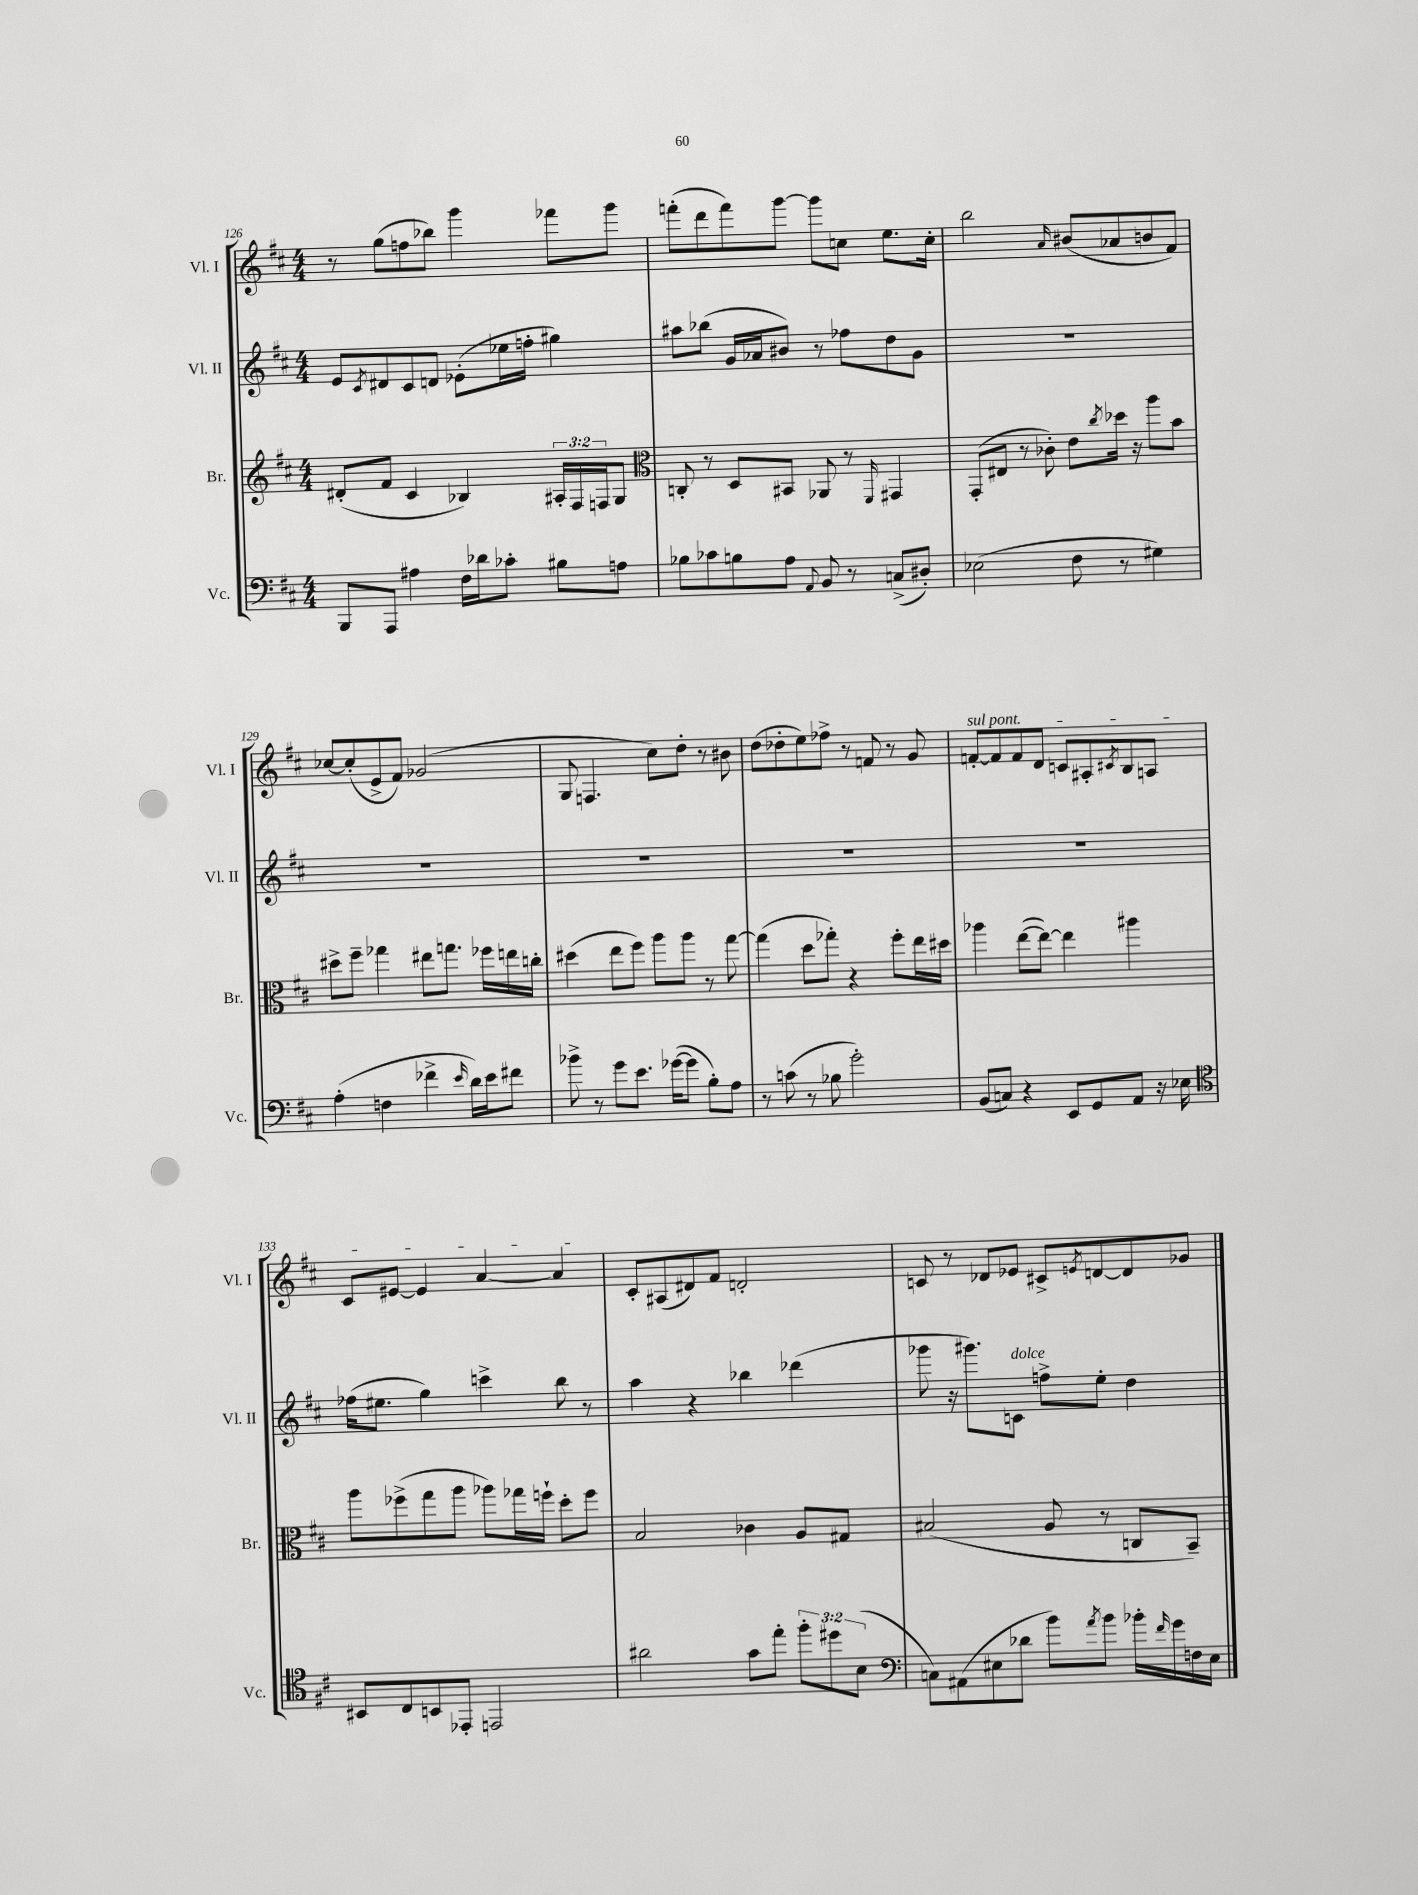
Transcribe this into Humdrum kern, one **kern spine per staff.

**kern	**kern	**kern	**kern
*part4	*part3	*part2	*part1
*staff4	*staff3	*staff2	*staff1
*I"Vc.	*I"Br.	*I"Vl. II	*I"Vl. I
*I'Vc.	*I'Br.	*I'Vl. II	*I'Vl. I
*clefF4	*clefG2	*clefG2	*clefG2
*k[f#c#]	*k[f#c#]	*k[f#c#]	*k[f#c#]
*M4/4	*M4/4	*M4/4	*M4/4
=126	=126	=126	=126
8BBB/L	(8d#X'/L	8e/L	8r
.	.	8qc#/	.
8AAA/J	8f#/J	8d#X/	(8gg\L
4A#X\	4c#/	8c#/	8ffn\
.	.	8dn/J	8bb-X\J)
16F#\LL	4B-X/)	(8e-X'\L	4ggg\
16d-X\J	.	.	.
8c-X'\J	.	16ee-X\L	.
.	.	16ffn'\JJ	.
8B#X\L	24A#X'/LL	4gg#X\)	8fff-X\L
.	24F#/	.	.
.	24Fn/J	.	.
8An\J	8G/J	.	8ggg\J
=127	=127	=127	=127
*	*clefC3	*	*
8B-X\L	8Cn'/	8aa#X\L	(8fffn'\L
8c-X\	8r	(8bb-X\J	8ddd\
8Bn\	8D/L	16g/LL	8fff\)
.	.	16a-X/J	.
8A\J	8BB#X/J	8b#X/J)	[8ggg\J
8qqAA/	.	.	.
8BB/	8AA-X/	8r	8ggg\L]
8r	8r	8ff-X\L	8ccn\J
.	16qqFF#/	.	.
(8Cn^/L	4GG#X/	8dd\	8.ee\L
8D#X'/J)	.	8g\J	.
.	.	.	16cc'\Jk
=128	=128	=128	=128
(2E-X\	(8GG'/L	1r	2bb\
.	8E#X/J	.	.
.	8r	.	.
.	8c-X'\)	.	.
.	.	.	16qqa/
8F#\	8e\L	.	(8b#X/L
.	8qcc#/	.	.
8r	16dd-X\Jk	.	8a-X/
.	16r	.	.
4G#X\)	8aa\L	.	8bn/
.	8b\J	.	8f#/J)
!!LO:LB:g=z
=129	=129	=129	=129
(4A'\	8dd#X^\L	1r	[8cc-X/L
.	8ff#~\J	.	(8cc-'/]
4Fn\	4gg-X\	.	8e^/
.	.	.	8f#/J)
4f-X^\	8ee#X\L	.	(2g-X/
.	8.ggn\J	.	.
16qqe/	.	.	.
16d\LL)	.	.	.
16e\J	16ff-X\LL	.	.
8f#X\J	16een\	.	.
.	16ccn'\JJ	.	.
=130	=130	=130	=130
8b-X^\	(4dd#X\	1r	8G/
8r	.	.	4.Fn/
8g\L	8ee\L	.	.
8.e\J	8ff#\J)	.	.
.	8aa\L	.	8cc#\L)
([16g-X\KL	.	.	.
8g-\J]	8aa\J	.	8dd'\J
8B'\L)	8r	.	8r
8A\J	[8gg\	.	8b#X\
=131	=131	=131	=131
8r	(4gg\]	1r	(8dd\L
(8cn\	.	.	8dd-X'\
8r	8dd\L	.	8ee\)
8B-X\	8gg-X'\J)	.	8ff-X^\J
2g'\)	4r	.	8r
.	.	.	8fn/
.	8ff#'\L	.	8r
.	16ee\L	.	8g/
.	16dd#X\JJ	.	.
=132	=132	=132	=132
!	!	!	!LO:TX:a:i:t=sul pont.
(8BB/L	4aa-X\	1r	[8fn'/L
8Cn/J)	.	.	8f/]
4r	([8ee\L	.	8f/
.	8ee\J_)	.	8d/J
8EE/L	4ee\]	.	8cn/L
8GG/	.	.	8A#X'/
.	.	.	8qc#X/
8AA/J	4aa#X\	.	8B/
16r	.	.	8An/J
16E-X\	.	.	.
!!LO:LB:g=z
=133	=133	=133	=133
*clefC4	*	*	*
8BB#X/L	8aa\L	(16ff-X\KL	8c#/L
.	.	8.ee#X\J	.
8C#/	(8ff-X^\	.	[8e#X/J
8BBn/	8gg\	4gg\)	4e#/]
8EE-X'/J	8aa\J	.	.
2EEn/	8aa-X\L)	4cccn^\	[4a/
.	16gg-X\L	.	.
.	16ffn`\JJ	.	.
.	8dd'\L	8bb\	4a/]
.	8ff\J	8r	.
=134	=134	=134	=134
2a#X\	2B/	4aa\	8c#'/L
.	.	.	(8A#X/
.	.	4r	8d#X/)
.	.	.	8f#/J
8g\L	4c-X\	4bb-X\	2dn'/
8ee'\J	.	.	.
12ff#'\L	8A/L	(4ddd-X\	.
12dd#X\	.	.	.
.	8G#X/J	.	.
(12B\J	.	.	.
=135	=135	=135	=135
*clefF4	*	*	*
8Cn\L)	(2B#X/	8ggg-X\	8cn/
(8AA#X\	.	16r	8r
.	.	8.ggg#X\L)	.
8E#X\	.	.	8d-X/L
!	!	!LO:TX:a:i:t=dolce	!
8d-X\J	.	8cn\J	8e-X/J
8b\L)	8A/	8ffn^\L	8c#X^/L
8qa/	.	.	8qen/
8b\J	8r	8ee'\J	[8dn/
16b-X'\LL	8Cn/L	4dd\	8d/]
16qqf#/	.	.	.
16g\	.	.	.
16Fn\	8BB~/J)	.	8g-X/J
16E#\JJ	.	.	.
==	==	==	==
*-	*-	*-	*-
